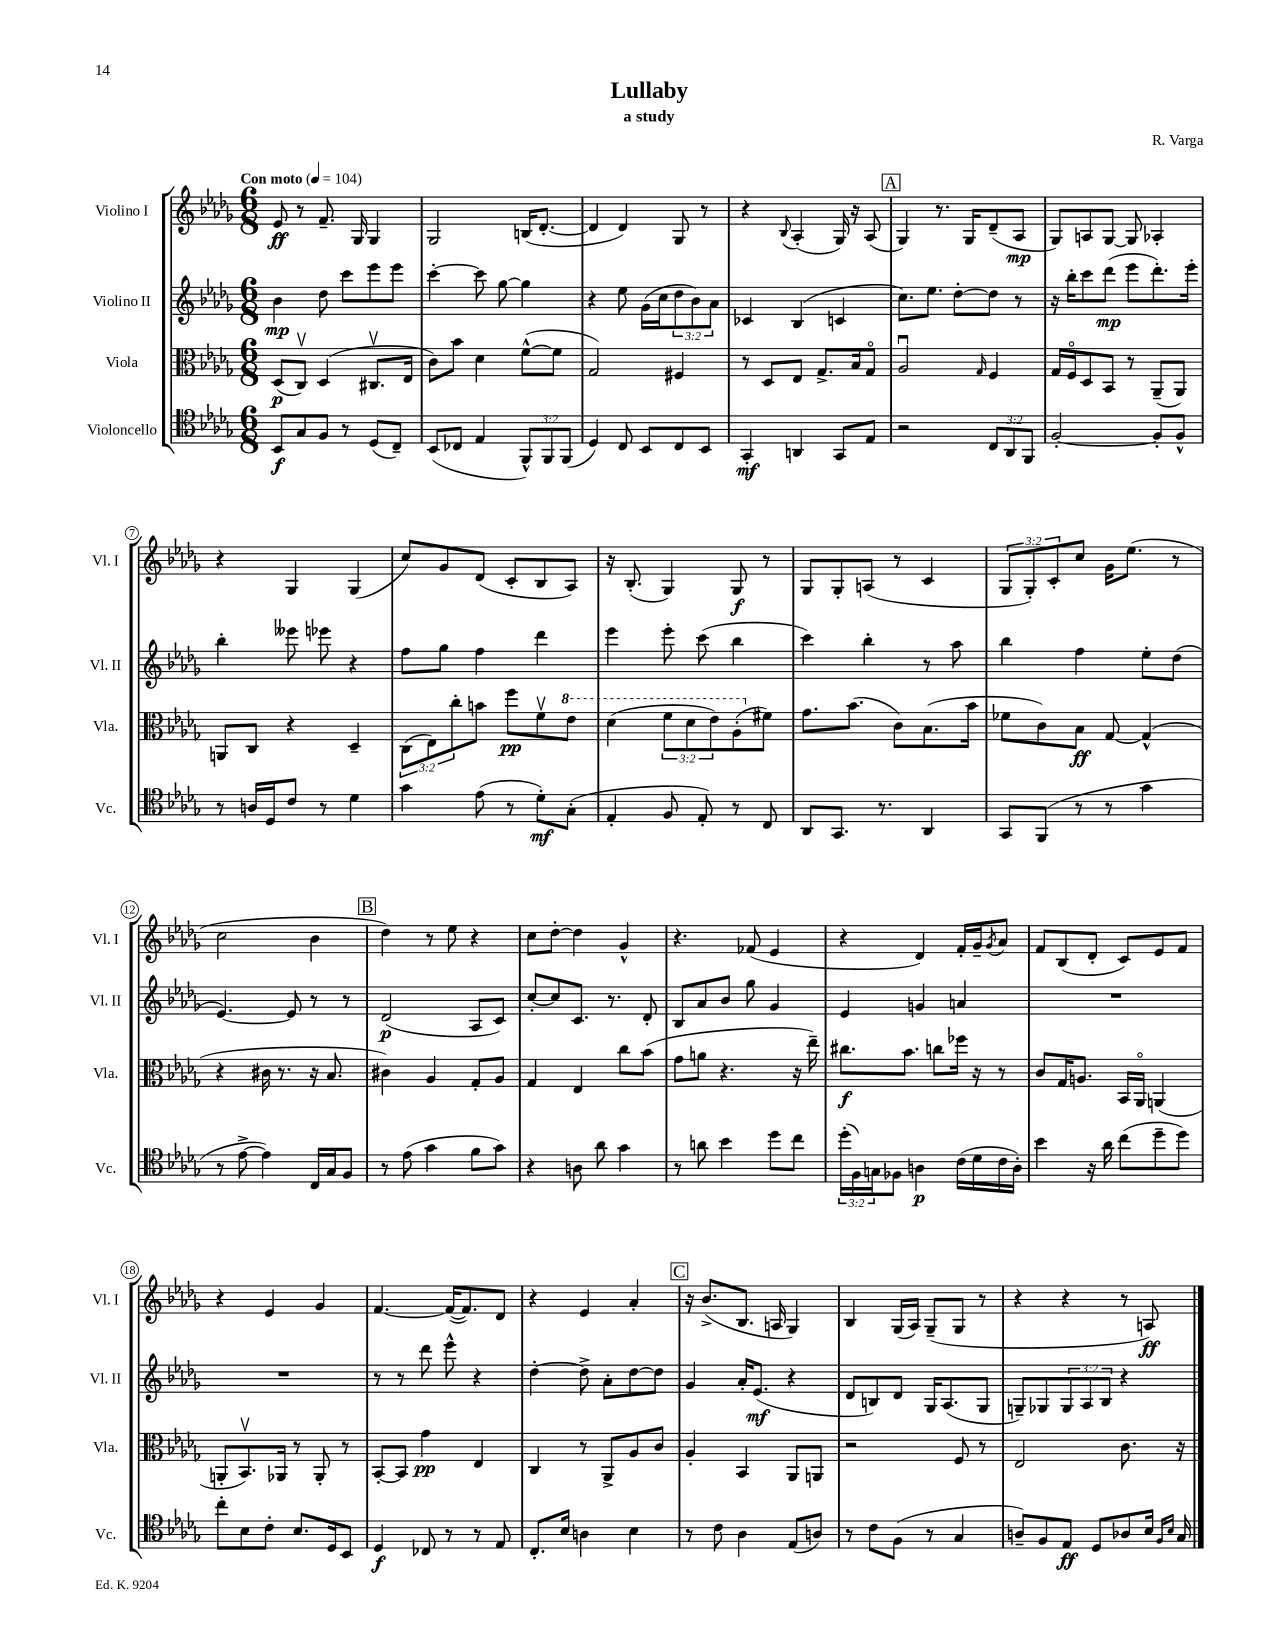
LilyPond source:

\header { title = "Lullaby" composer = "R. Varga" subtitle = "a study" }
<<
\new StaffGroup <<
\new Staff = "s0" \with { instrumentName = "Violino I" shortInstrumentName = "Vl. I" } {
    \clef treble \key des \major \numericTimeSignature \time 6/8 \override Staff.TupletNumber.text = #tuplet-number::calc-fraction-text \tempo "Con moto" 4 = 104
    ees'8\ff r8 f'8.-- ges16 ges4 |
    ges2 b16( des'8.~-. |
    des'4 des'4) ges8 r8 |
    r4 \appoggiatura { bes8 } aes4-.( ges16) r16 aes8( |
    \mark \markup { \box "A" } ges4) r8. ges16 des'8--( aes8\mp |
    ges8) a8 ges8~ ges8 aes4-. |
    r4 ges4 ges4( |
    c''8) ges'8 des'8( c'8-. bes8 aes8) |
    r16 bes8.-.( ges4) ges8\f r8 |
    ges8 ges8-. a8( r8 c'4 |
    \tuplet 3/2 { ges8 ges8-.) c'8-. } c''8 ges'16 ees''8.( r8 |
    c''2 bes'4 |
    \mark \markup { \box "B" } des''4) r8 ees''8 r4 |
    c''8 des''8~-. des''4 ges'4-^ |
    r4. fes'8( ees'4 |
    r4 des'4) f'16-. ges'16-- \acciaccatura { ges'8 } aes'8 |
    f'8 bes8( des'8-. c'8) ees'8 f'8 |
    r4 ees'4 ges'4 |
    f'4.~ f'16~( f'8.) des'8 |
    r4 ees'4 aes'4-. |
    \mark \markup { \box "C" } r16 bes'8.->( bes8. a16 ges4) |
    bes4 ges16( aes16) ges8--( ges8 r8 |
    r4 r4 r8 a8\ff) \bar "|." |
}
\new Staff = "s1" \with { instrumentName = "Violino II" shortInstrumentName = "Vl. II" } {
    \clef treble \key des \major \numericTimeSignature \time 6/8 \override Staff.TupletNumber.text = #tuplet-number::calc-fraction-text
    bes'4\mp des''8 c'''8 ees'''8 ees'''8 |
    c'''4~-. c'''8 ges''8~ ges''4 |
    r4 ees''8 ges'16( c''16 \tuplet 3/2 { des''8 bes'8) aes'8 } |
    ces'4 bes4( c'4 |
    \mark \markup { \box "A" } c''8.) ees''8. des''8~-. des''8 r8 |
    r16 bes''16-. c'''8 des'''8\mp( ees'''8 des'''8.-.) ees'''16-. |
    bes''4-. eeses'''8 ees'''8 r4 |
    f''8 ges''8 f''4 des'''4 |
    ees'''4 ees'''8-. c'''8( bes''4 |
    c'''4) bes''4-. r8 aes''8 |
    bes''4 f''4 ees''8-. des''8( |
    ees'4.~) ees'8 r8 r8 |
    \mark \markup { \box "B" } des'2\p( aes8 c'8) |
    c''8~-. c''8 c'8. r8. des'8-. |
    bes8 aes'8 bes'8 ges''8 ges'4 |
    ees'4 g'4 a'4 |
    R2. |
    R2. |
    r8 r8 des'''8 ees'''8-^ r4 |
    des''4~-. des''8-> aes'8-. des''8~ des''8 |
    \mark \markup { \box "C" } ges'4 aes'16-. ees'8.\mf( r4 |
    des'8 b8) des'8 ges16 aes8.( ges8 |
    g8--) ges8 \tuplet 3/2 { ges8 aes8 bes8 } r4 \bar "|." |
}
\new Staff = "s2" \with { instrumentName = "Viola" shortInstrumentName = "Vla." } {
    \clef alto \key des \major \numericTimeSignature \time 6/8 \override Staff.TupletNumber.text = #tuplet-number::calc-fraction-text
    des8\p( c8\upbow) des4( cis8.\upbow ees16 |
    c'8) bes'8 des'4 f'8~-^( f'8 |
    ges2) fis4 |
    r8 des8 ees8 ges8.-> bes16 ges8\flageolet |
    \mark \markup { \box "A" } aes2\downbow \grace { ges16 } f4 |
    ges16 f16\flageolet des8 bes,8 r8 aes,8--( aes,8) |
    a,8 c8 r4 des4-- |
    \tuplet 3/2 { c8( ees8) c''8-. } b'8 f''8\pp f'8\upbow \ottava #1 ees''8 |
    des''4( \tuplet 3/2 { f''8 des''8 ees''8) } aes'8-.( \ottava #0 fis'8) |
    ges'8. bes'8.( c'8) bes8.( bes'16 |
    fes'8 c'8) bes8\ff ges8~ ges4-^( |
    r4 cis'16 r8. r16 bes8. |
    \mark \markup { \box "B" } cis'4) aes4 ges8-. aes8 |
    ges4 ees4 c''8 bes'8( |
    ges'8 a'8 r4. r16 ees''16--) |
    cis''8.\f bes'8. c''8 fes''16 r16 r8 |
    c'8 ges16 a8. bes,16 aes,16\flageolet a,4( |
    a,8-. bes,8.\upbow) aes,16 r8 aes,8-. r8 |
    bes,8~-. bes,8 ges'4\pp ees4 |
    c4 r8 aes,8-> aes8 c'8 |
    \mark \markup { \box "C" } aes4-. bes,4 aes,8 a,8 |
    r2 f8 r8 |
    ees2 c'8. r16 \bar "|." |
}
\new Staff = "s3" \with { instrumentName = "Violoncello" shortInstrumentName = "Vc." } {
    \clef tenor \key des \major \numericTimeSignature \time 6/8 \override Staff.TupletNumber.text = #tuplet-number::calc-fraction-text
    bes,8\f ges8 f8 r8 des8( c8--) |
    bes,8( ces8 ees4 \tuplet 3/2 { f,8-^) f,8 f,8( } |
    des4) c8 bes,8 c8 bes,8 |
    ges,4-.\mf a,4 ges,8 ees8 |
    \mark \markup { \box "A" } r2 \tuplet 3/2 { c8 aes,8 f,8 } |
    f2~-. f8-. f8-^ |
    r8 a16 des16 c'8 r8 des'4 |
    ges'4 ees'8( r8 des'8-.\mf) ges8-.( |
    ees4-. f8 ees8-.) r8 c8 |
    aes,8 ges,8. r8. aes,4 |
    ges,8 f,8( r8 r8 ges'4 |
    r8 ees'8~-> ees'4) c16 ges16 f8 |
    \mark \markup { \box "B" } r8 ees'8( ges'4 f'8 ges'8) |
    r4 a8 aes'8 ges'4 |
    r8 a'8 bes'4 des''8 c''8 |
    \tuplet 3/2 { des''16-.( f16) g16 } fes8 a4\p c'16( des'16 c'16 a16-.) |
    bes'4 r16 aes'16 c''8( des''8-- des''8) |
    c''8-. bes8 c'8-. bes8. des16 bes,8 |
    des4\f ces8 r8 r8 ees8 |
    c8.-. bes16 a4 bes4 |
    \mark \markup { \box "C" } r8 c'8 aes4 ees8( a8) |
    r8 c'8 f8( r8 ges4 |
    a8--) f8 ees8\ff des8 aes8 bes16 \grace { f16 bes16 } ges16 \bar "|." |
}
>>
>>
\layout { \context { \Score \override BarNumber.stencil = #(make-stencil-circler 0.1 0.3 ly:text-interface::print) } }
